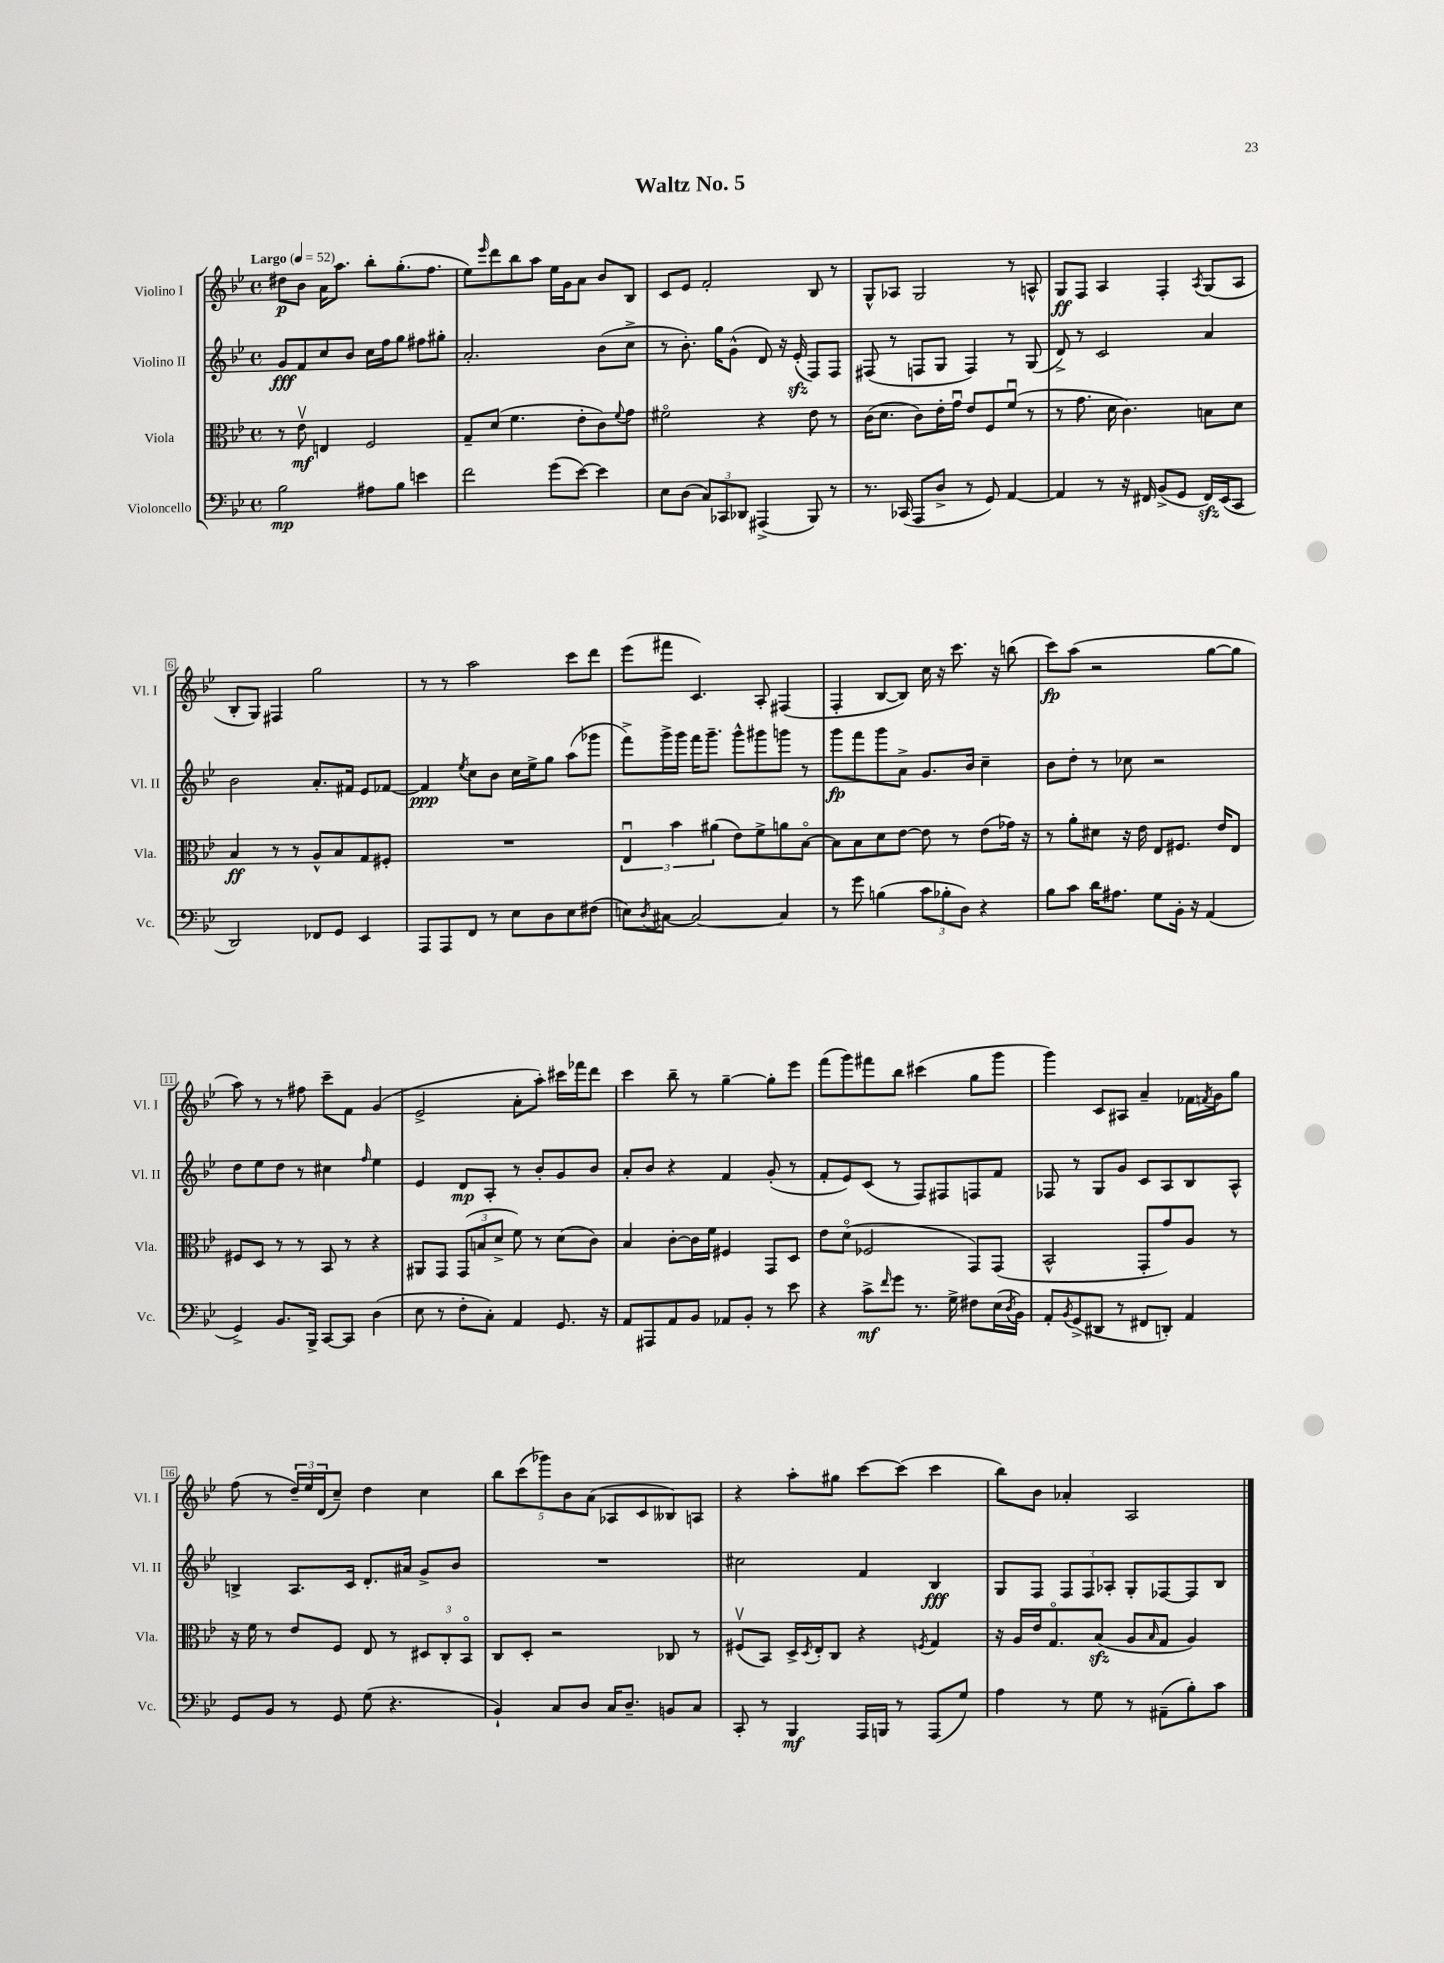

**kern	**dynam	**kern	**dynam	**kern	**dynam	**kern	**dynam
*part4	*part4	*part3	*part3	*part2	*part2	*part1	*part1
*staff4	*staff4	*staff3	*staff3	*staff2	*staff2	*staff1	*staff1
*I"Violoncello	*	*I"Viola	*	*I"Violino II	*	*I"Violino I	*
*I'Vc.	*	*I'Vla.	*	*I'Vl. II	*	*I'Vl. I	*
*clefF4	*	*clefC3	*	*clefG2	*	*clefG2	*
*k[b-e-]	*	*k[b-e-]	*	*k[b-e-]	*	*k[b-e-]	*
*M4/4	*	*M4/4	*	*M4/4	*	*M4/4	*
*met(c)	*	*met(c)	*	*met(c)	*	*met(c)	*
*MM52	*	*MM52	*	*MM52	*	*MM52	*
=1	=1	=1	=1	=1	=1	=1	=1
!	!	!	!	!	!	!LO:TX:a:B:t=Largo	!
2B-\	mp	8r	.	8g/L	fff	8dd#X\L	p
.	.	8e-v\	mf	8f/	.	8b-\J	.
.	.	4En/	.	8cc/	.	16a\KL	.
.	.	.	.	.	.	8.aa\J	.
.	.	.	.	8b-/J	.	.	.
8A#X\L	.	2F/	.	16cc\LL	.	8bb-'\L	.
.	.	.	.	16ff\J	.	.	.
8B-\J	.	.	.	8gg\J	.	(8.gg'\	.
4en\	.	.	.	8ff#X\L	.	.	.
.	.	.	.	.	.	8.ff\J	.
.	.	.	.	8gg#X'\J	.	.	.
=2	=2	=2	=2	=2	=2	=2	=2
2f\	.	8G~/L	.	2.a'/	.	8ee-\L)	.
.	.	.	.	.	.	16qqeee-/	.
.	.	(8d/J	.	.	.	8ddd\	.
.	.	4.f\	.	.	.	8bb-\	.
.	.	.	.	.	.	8aa\J	.
(8g\L	.	.	.	.	.	16ee-\LL	.
.	.	.	.	.	.	16g\J	.
[8e-\J)	.	8e-'\L	.	.	.	8a\J	.
4e-\]	.	8c\)	.	(8b-\L	.	8b-/L	.
.	.	8qqf/	.	.	.	.	.
.	.	8g\J	.	8cc^\J	.	8B-/J	.
=3	=3	=3	=3	=3	=3	=3	=3
8E-\L	.	2f#X\	.	8r	.	8c/L	.
(8D\J	.	.	.	8.b-'\)	.	8e-/J	.
12C/L)	.	.	.	.	.	2f'/	.
.	.	.	.	16gg\KL	.	.	.
12CC-X/	.	.	.	.	.	.	.
.	.	.	.	(8g^^\J	.	.	.
12DD-X/J	.	.	.	.	.	.	.
(4AAA#X^/	.	4r	.	8d/)	.	.	.
.	.	.	.	16r	.	.	.
.	.	.	.	(16e-zz'/	.	.	.
8BBB-/)	.	8e-\	.	8F/L)	.	8B-/	.
8r	.	8r	.	8F/J	.	8r	.
=4	=4	=4	=4	=4	=4	=4	=4
8.r	.	(16c\KL	.	(8F#X/	.	8G^^/L	.
.	.	8.d\J	.	.	.	.	.
.	.	.	.	8r	.	8A-X/J	.
(16CC-X/	.	.	.	.	.	.	.
8AAA/L	.	8c\L)	.	8Fn/L	.	2G/	.
8D^/J	.	16e-'\L	.	8G/J	.	.	.
.	.	16gu\JJ	.	.	.	.	.
8r	.	8e-/L	.	4F/)	.	.	.
8GG/)	.	8F/	.	.	.	.	.
[4AA/	.	(8fu/J	.	8r	.	8r	.
.	.	8r	.	(8G/	.	8An^^/	.
=5	=5	=5	=5	=5	=5	=5	=5
4AA/]	.	8r	.	8d^/)	.	8G/L	ff
.	.	8.g\	.	8r	.	8F/J	.
8r	.	.	.	2c/	.	4A/	.
.	.	16d\	.	.	.	.	.
16r	.	4.c\)	.	.	.	.	.
16FF#X/	.	.	.	.	.	.	.
(8BB-^/L	.	.	.	.	.	4F'/	.
8GG/J	.	.	.	.	.	.	.
.	.	.	.	.	.	8qA/	.
16FF#zz/LL)	.	8Bn\L	.	4a/	.	(8G/L	.
(16EE-/J	.	.	.	.	.	.	.
8CC/J	.	8d\J	.	.	.	8A/J	.
!!LO:LB:g=z
=6	=6	=6	=6	=6	=6	=6	=6
2DD/)	.	4B-/	ff	2b-\	.	8B-'/L	.
.	.	.	.	.	.	8G/J)	.
.	.	8r	.	.	.	4F#X/	.
.	.	8r	.	.	.	.	.
8FF-X/L	.	8A^^/L	.	8.a'/L	.	2gg\	.
8GG/J	.	8B-/	.	.	.	.	.
.	.	.	.	16f#X/Jk	.	.	.
4EE-/	.	8G/	.	8e-/L	.	.	.
.	.	8F#X'/J	.	[8f-X/J	.	.	.
=7	=7	=7	=7	=7	=7	=7	=7
8AAA/L	.	1r	.	4f-/]	ppp	8r	.
8AAA/	.	.	.	.	.	8r	.
.	.	.	.	8qee-/	.	.	.
8FF/J	.	.	.	8cc\L	.	2aa\	.
8r	.	.	.	8b-\J	.	.	.
8E-\L	.	.	.	16cc\LL	.	.	.
.	.	.	.	16ee-^\J	.	.	.
8D\	.	.	.	8gg\J	.	.	.
8E-\	.	.	.	(8aa\L	.	8ccc\L	.
(8F#X\J	.	.	.	8ggg-X\J	.	8ddd\J	.
=8	=8	=8	=8	=8	=8	=8	=8
8En\L)	.	6E-u/	.	8fff^\L)	.	(8eee-\L	.
8qD/	.	.	.	.	.	.	.
[8C#X\J	.	.	.	16ggg^\L	.	8fff#X\J	.
.	.	6b-\	.	.	.	.	.
.	.	.	.	16ggg\JJ	.	.	.
2C#/_	.	.	.	16fff\KL	.	4.c/)	.
.	.	.	.	8.ggg~\J	.	.	.
.	.	(6a#X\	.	.	.	.	.
.	.	8e-\L)	.	8ggg^^\L	.	.	.
.	.	8f^\	.	8ggg#X\	.	8A'/	.
4C#/]	.	8an\	.	8gggn\J	.	(4F#X/	.
.	.	[8B-\J	.	8r	.	.	.
=9	=9	=9	=9	=9	=9	=9	=9
8r	.	8B-\L]	.	8ggg\L	fp	4F'/	.
8g\	.	8B-\	.	8fff\	.	.	.
(4Bn\	.	8d\	.	8ggg\	.	[8B-/L	.
.	.	[8e-\J	.	8a^\J	.	8B-/J])	.
12c\L	.	8e-\]	.	8.g/L	.	16cc\	.
.	.	.	.	.	.	16r	.
12B-X'\	.	.	.	.	.	.	.
.	.	8r	.	.	.	8.ccc\	.
12D\J)	.	.	.	.	.	.	.
.	.	.	.	16b-/Jk	.	.	.
4r	.	(8e-\L	.	4cc~\	.	.	.
.	.	.	.	.	.	16r	.
.	.	16g-X\Jk)	.	.	.	(8bbn\	.
.	.	16r	.	.	.	.	.
=10	=10	=10	=10	=10	=10	=10	=10
8B-\L	.	8r	.	8b-\L	.	8ccc\L)	fp
8c\J	.	8a'\L	.	8dd'\J	.	(8aa\J	.
16d\KL	.	8d#X\J	.	8r	.	2r	.
8.A#X\J	.	.	.	.	.	.	.
.	.	16r	.	8cc-X\	.	.	.
.	.	16e-\	.	.	.	.	.
8G\L	.	8E-/L	.	2r	.	.	.
16BB-'\Jk	.	8.F#X/J	.	.	.	.	.
16r	.	.	.	.	.	.	.
(4AA/	.	.	.	.	.	[8gg\L	.
.	.	16e-/KL	.	.	.	.	.
.	.	8E-/J	.	.	.	8gg\J]	.
!!LO:LB:g=z
=11	=11	=11	=11	=11	=11	=11	=11
4GG^/)	.	8F#X/L	.	8dd\L	.	8aa\)	.
.	.	8D/J	.	8ee-\	.	8r	.
8.BB-/L	.	8r	.	8dd\J	.	8r	.
.	.	8r	.	8r	.	8ff#X\	.
16BBB-^/Jk	.	.	.	.	.	.	.
[8CC/L	.	8BB-/	.	4cc#X\	.	8ccc~\L	.
8CC/J]	.	8r	.	.	.	8f\J	.
.	.	.	.	16qqff/	.	.	.
(4D\	.	4r	.	4ee-\	.	(4g/	.
=12	=12	=12	=12	=12	=12	=12	=12
8E-\	.	8AA#X/L	.	4e-/	.	2e-^/	.
8r	.	8GG/J	.	.	.	.	.
8F'\L	.	(12GG/L	.	8d/L	mp	.	.
.	.	12Bn/	.	.	.	.	.
8C'\J)	.	.	.	8A'/J	.	.	.
.	.	12d^/J	.	.	.	.	.
4AA/	.	8f\)	.	8r	.	8a'\L	.
.	.	8r	.	8b-'/L	.	8aa'\J)	.
8.GG/	.	(8d\L	.	8g/	.	16ccc#X\LL	.
.	.	.	.	.	.	16fff-X\J	.
.	.	8c\J)	.	8b-/J	.	8ddd\J	.
16r	.	.	.	.	.	.	.
=13	=13	=13	=13	=13	=13	=13	=13
8AA/L	.	4B-/	.	8a'/L	.	4ccc\	.
8AAA#X/	.	.	.	8b-/J	.	.	.
8AA/	.	[8c'\L	.	4r	.	8bb-~\	.
8BB-/J	.	16c\L]	.	.	.	8r	.
.	.	16f\JJ	.	.	.	.	.
8AA-X/L	.	4F#X/	.	4f/	.	[4gg~\	.
8BB-'/J	.	.	.	.	.	.	.
8r	.	8GG/L	.	(8g'/	.	8gg'\L]	.
8e-\	.	8D/J	.	8r	.	8eee-\J	.
=14	=14	=14	=14	=14	=14	=14	=14
4r	.	8e-\L	.	8f'/L	.	(8fff\L	.
.	.	(8d\J	.	8e-/)	.	8ggg\)	.
8c^\L	mf	2F-X/	.	(8c/J	.	8fff#X\	.
16qqf/	.	.	.	.	.	.	.
8g\J	.	.	.	8r	.	8bb-\J	.
8.r	.	.	.	8F/L)	.	(4ccc#X\	.
.	.	.	.	8F#X/	.	.	.
16G^\	.	.	.	.	.	.	.
8F#X\L	.	8GG/L)	.	8Fn/	.	8gg\L	.
(16E-\L	.	(8GG/J	.	8f/J	.	8ggg\J	.
8qD/	.	.	.	.	.	.	.
16BB-\JJ)	.	.	.	.	.	.	.
=15	=15	=15	=15	=15	=15	=15	=15
8AA'/L	.	2BB-^^/	.	8F-X/	.	4ggg\)	.
8qBB-/	.	.	.	.	.	.	.
(8GG^/	.	.	.	8r	.	.	.
8DD#X/J	.	.	.	8G/L	.	8c/L	.
8r	.	.	.	8g/J	.	8A#X/J	.
8FF#X/L	.	8GG'/L	.	8c/L	.	4a~/	.
8DDn'/J)	.	8g/)	.	8A/	.	.	.
4AA/	.	8A/J	.	8B-/	.	16f-X\LL	.
.	.	.	.	.	.	8qfn/	.
.	.	.	.	.	.	16g\J	.
.	.	8r	.	8A^^/J	.	8gg\J	.
!!LO:LB:g=z
=16	=16	=16	=16	=16	=16	=16	=16
8GG/L	.	16r	.	4Bn^/	.	(8ff\	.
.	.	16f\	.	.	.	.	.
8BB-/J	.	8r	.	.	.	8r	.
8r	.	8e-/L	.	8.A/L	.	24dd~/LL)	.
.	.	.	.	.	.	24ee-/	.
.	.	.	.	.	.	(24d/J	.
8GG/	.	8F/J	.	.	.	8cc~/J)	.
.	.	.	.	16c/Jk	.	.	.
(8G\	.	8E-/	.	8.d'/L	.	4dd\	.
4.r	.	8r	.	.	.	.	.
.	.	.	.	16a#X/Jk	.	.	.
.	.	12D#X/L	.	8g^/L	.	4cc\	.
.	.	12C'/	.	.	.	.	.
.	.	.	.	8b-/J	.	.	.
.	.	12BB-/J	.	.	.	.	.
=17	=17	=17	=17	=17	=17	=17	=17
4BB-`/)	.	8C/L	.	1r	.	10bb-\L	.
.	.	.	.	.	.	(10ccc\	.
.	.	8D'/J	.	.	.	.	.
.	.	.	.	.	.	10ggg-X\)	.
8C/L	.	2r	.	.	.	.	.
.	.	.	.	.	.	10b-\	.
8D/J	.	.	.	.	.	.	.
.	.	.	.	.	.	(10a\J	.
16C/KL	.	.	.	.	.	8A-X/L	.
8.D~/J	.	.	.	.	.	.	.
.	.	.	.	.	.	8c/	.
8BBn/L	.	8C-X/	.	.	.	8B--X/)	.
8C/J	.	8r	.	.	.	8An/J	.
=18	=18	=18	=18	=18	=18	=18	=18
8CC'/	.	(8F#Xv/L	.	2cc#X\	.	4r	.
8r	.	8BB-/J)	.	.	.	.	.
4BBB-/	mf	16D^/LL	.	.	.	8aa'\L	.
.	.	8qD/	.	.	.	.	.
.	.	16E-'/J	.	.	.	.	.
.	.	8C/J	.	.	.	8gg#X\J	.
16AAA/LL	.	4r	.	4f/	.	[8ccc\L	.
16BBBn/JJ	.	.	.	.	.	.	.
8r	.	.	.	.	.	(8ccc\J]	.
.	.	8qFn/	.	.	.	.	.
(8AAA/L	.	4G/	.	4B-/	fff	4ccc\	.
8G/J)	.	.	.	.	.	.	.
=19	=19	=19	=19	=19	=19	=19	=19
4A\	.	16r	.	8G/L	.	8bb-\L)	.
.	.	16A/LL	.	.	.	.	.
.	.	16e-/J	.	8F/J	.	8b-\J	.
.	.	8.G/	.	.	.	.	.
8r	.	.	.	12F/L	.	4a-X'/	.
.	.	.	.	12F/	.	.	.
8G\	.	(8B-zz/J	.	.	.	.	.
.	.	.	.	12A-X'/J	.	.	.
8r	.	8A/L	.	8G'/L	.	2A/	.
.	.	16qqB-/	.	.	.	.	.
(8AA#X~\L	.	8G/J	.	[8F-X/	.	.	.
8B-'\)	.	4A/)	.	8F-/]	.	.	.
8c\J	.	.	.	8B-/J	.	.	.
==	==	==	==	==	==	==	==
*-	*-	*-	*-	*-	*-	*-	*-
